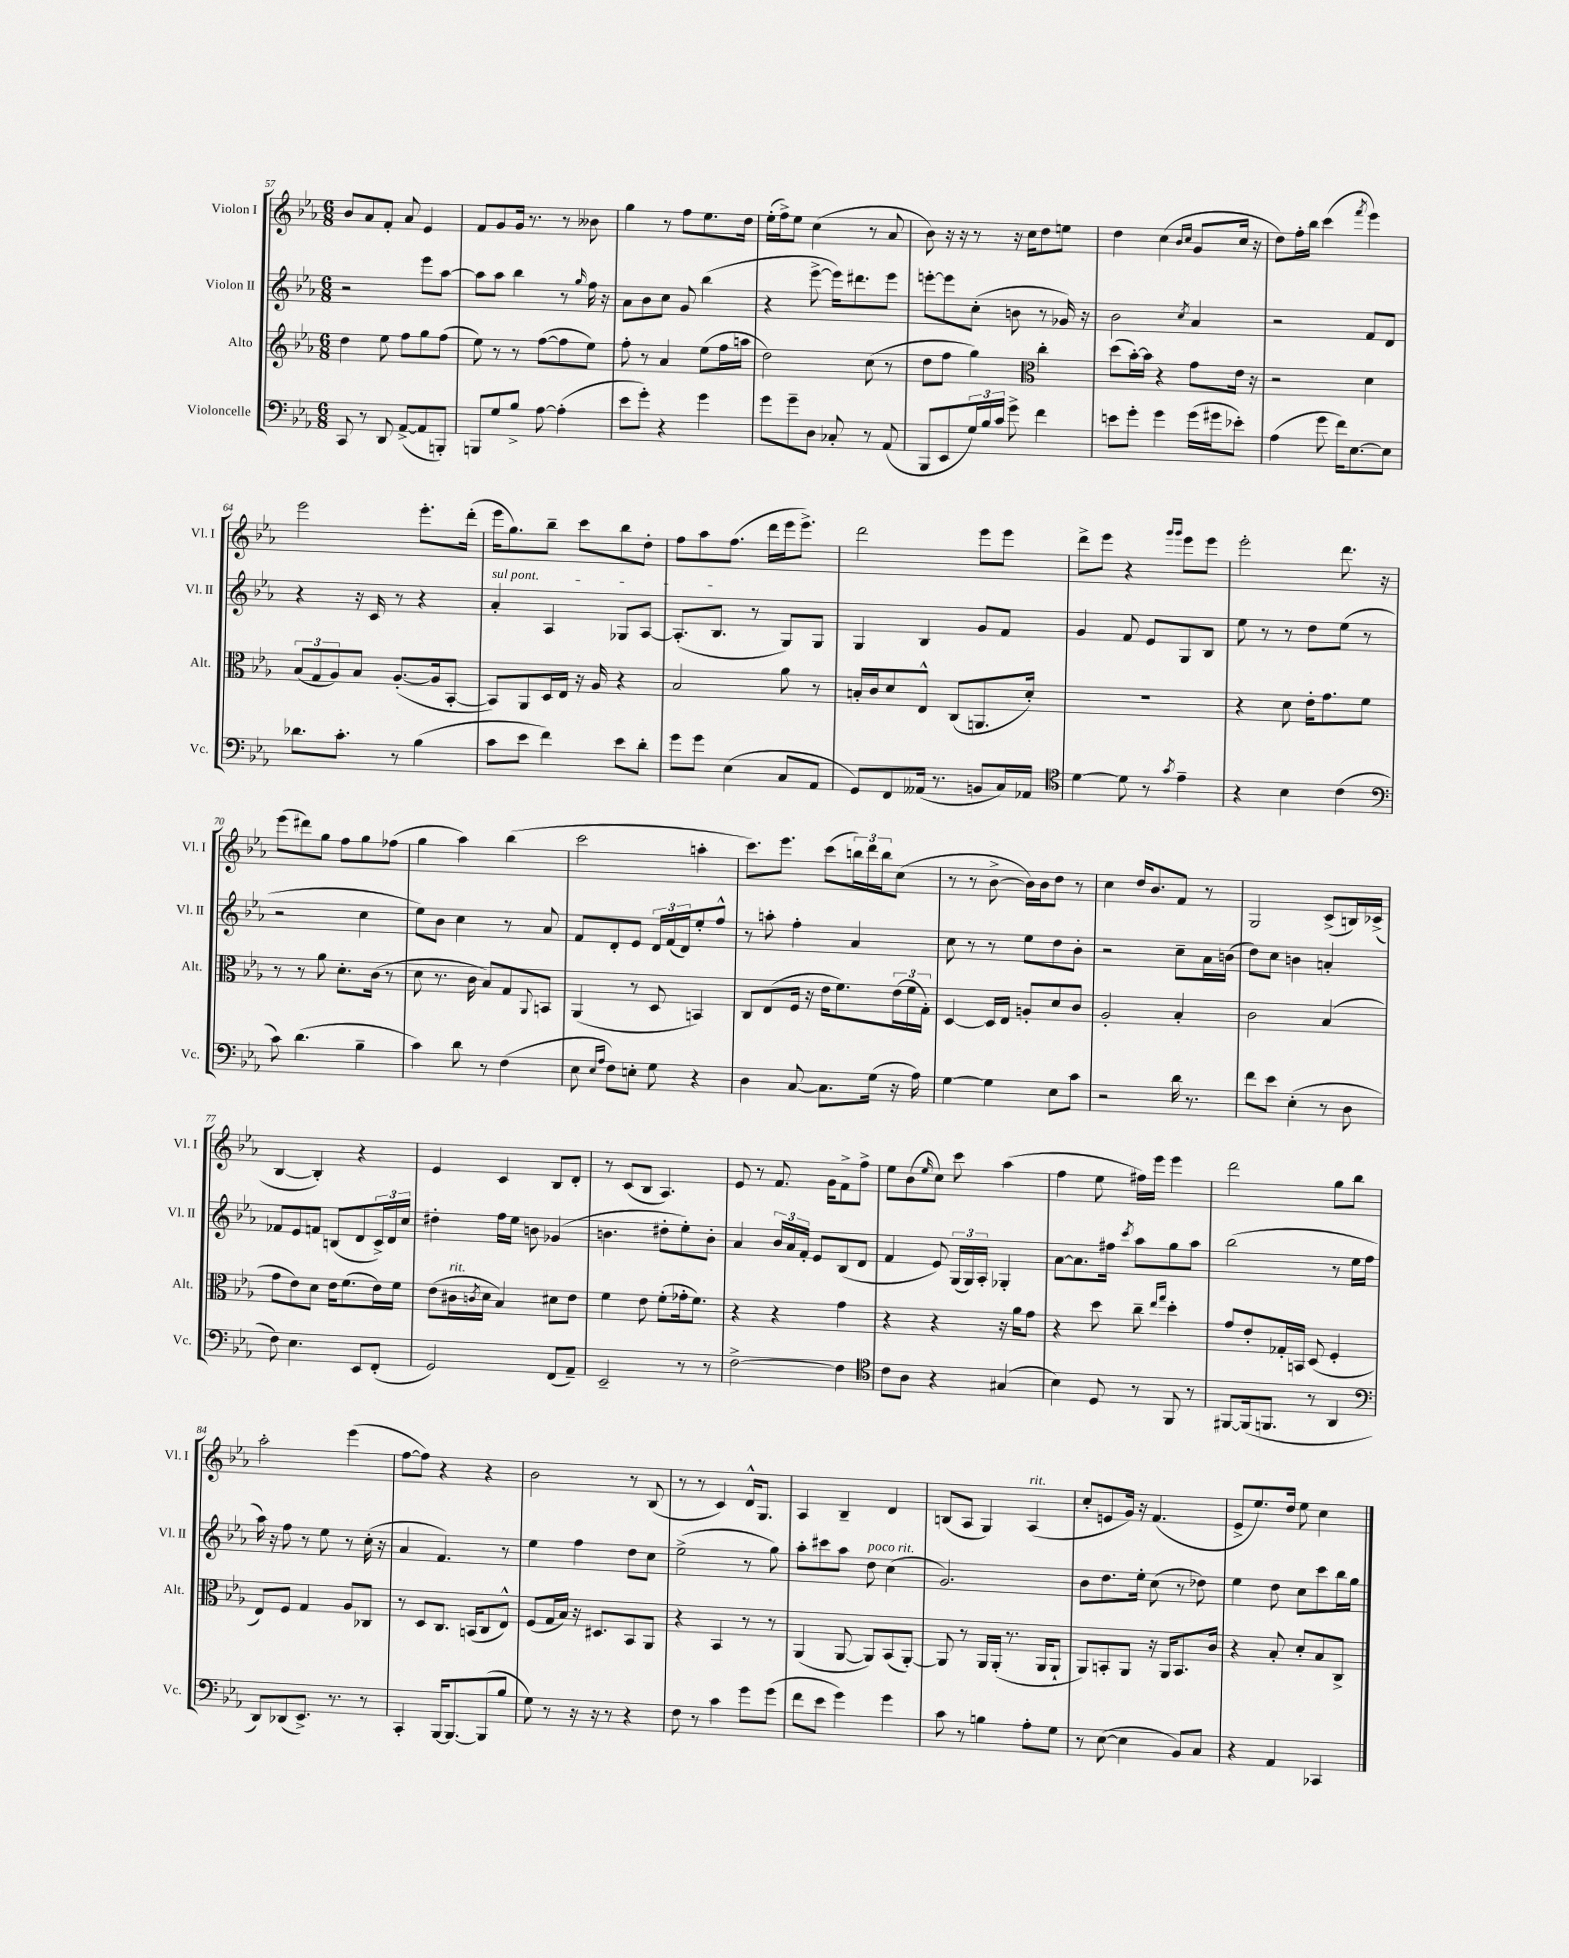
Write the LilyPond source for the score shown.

<<
\new StaffGroup <<
\new Staff = "s0" \with { instrumentName = "Violon I" shortInstrumentName = "Vl. I" } {
    \clef treble \key ees \major \numericTimeSignature \time 6/8
    bes'8 aes'8 f'8-. aes'8 ees'4 |
    f'8 g'8 g'16 r8. r8 beses'8 |
    g''4 r8 f''8 ees''8. d''16 |
    ees''16-.( f''16->) ees''8 c''4( r8 aes'8 |
    bes'8) r16 r16 r8 r16 c''16 d''8 e''8 |
    d''4 c''4( \grace { bes'16 c''16 } g'8 c''16 r16 |
    d''8) f''16-. bes''16 c'''4( \acciaccatura { f'''8 } ees'''4) |
    ees'''2 ees'''8.-. d'''16-.( |
    ees'''16 g''8.) bes''8-- c'''8 bes''8 d''8-. |
    f''8 aes''8 f''8.( d'''16 ees'''16 ees'''8.->) |
    d'''2 ees'''8 ees'''8 |
    d'''8-> ees'''8 r4 \grace { g'''16 g'''16 } ees'''8 ees'''8 |
    ees'''2-. d'''8. r16 |
    ees'''8( dis'''8) g''8 f''8 g''8 fes''8( |
    g''4 aes''4) bes''4( |
    c'''2 a''4-. |
    c'''8.) ees'''8. c'''8( \tuplet 3/2 { b''16) d'''16 b''16 } c''8( |
    r8 r8 bes'8~-> bes'16) bes'16 d''8 r8 |
    c''4 d''16 bes'8. f'8 r8 |
    g2 c'8->( b16) ces'16->( |
    bes4~ bes4-.) r4 |
    ees'4 c'4 bes8 d'8-. |
    r8 c'8( bes8 aes4.) |
    ees'8 r8 f'8. g'16 f'8-> f''8-> |
    ees''8 bes'8( \grace { ees''16 } c''8) c'''8 aes''4( |
    f''4 ees''8 fis''16) ees'''16 ees'''4 |
    d'''2 g''8 bes''8 |
    aes''2-. ees'''4( |
    f''8~ f''8) r4 r4 |
    bes'2 r8 bes8( |
    r8 r8 c'4) d'16-^ g8. |
    aes4 bes4-- d'4 |
    b8( aes8 g4) aes4^\markup { \italic "rit." }( |
    c''8-. e'8 g'16) r16 f'4.( |
    ees'8-> ees''8.) d''16 ees''8 c''4 \bar "|." |
}
\new Staff = "s1" \with { instrumentName = "Violon II" shortInstrumentName = "Vl. II" } {
    \clef treble \key ees \major \numericTimeSignature \time 6/8
    r2 ees'''8 aes''8~ |
    aes''8 aes''8 bes''4 r8 \grace { g''16 } f''16 r16 |
    aes'8 bes'8 c''8 g'8 bes''4( |
    r4 ees'''8~-> ees'''16) dis'''8. ees'''8 |
    e'''8~-. e'''8 c''8-.( b'8 r8 ges'16) r16 |
    bes'2 \acciaccatura { c''8 } aes'4 |
    r2 f'8 d'8 |
    r4 r16 c'16 r8 r4 |
    \once \override TextSpanner.bound-details.left.text = \markup { \italic "sul pont." } aes'4-.\startTextSpan aes4 ges8 aes8~ |
    aes8.-.( bes8.\stopTextSpan r8 g8) g8 |
    g4 bes4 g'8 f'8 |
    g'4 f'8 ees'8 g8 bes8 |
    ees''8 r8 r8 d''8 ees''8( r8 |
    r2 c''4 |
    ees''8) bes'8 c''4 r8 aes'8 |
    f'8 d'8-. ees'8 \tuplet 3/2 { d'16 f'16( d'16) } ees''8-. f''8-^ |
    r8 a''8-. f''4-. aes'4 |
    c''8 r8 r8 ees''8 d''8 bes'8-. |
    r2 c''8-- aes'16 b'16( |
    d''8) c''8 b'4 a'4-. |
    fes'8 ees'8 f'8 b8( d'8 \tuplet 3/2 { c'16->) d'16 c''16 } |
    dis''4-. f''16 ees''16 b'8 ges'4( |
    b'4. dis''8-. ees''8-.) b'8-. |
    aes'4 \tuplet 3/2 { bes'16 aes'16 f'16-. } ees'8 bes8( d'8 |
    f'4 ees'8) \tuplet 3/2 { g16( g16) aes16-. } ges4-. |
    aes'8~ aes'8. fis''16 \acciaccatura { c'''8 } aes''8 g''8 aes''8 |
    bes''2( r8 ees''16 f''16 |
    aes''16) r16 f''8 r8 ees''8 r8 c''16-.( r16 |
    aes'4 f'4.) r8 |
    ees''4 f''4 d''8 c''8 |
    ees''2->( r8 g''8) |
    aes''8-. cis'''8 aes''8 d''8^\markup { \italic "poco rit." } c''4( |
    g'2.) |
    bes'8 d''8. ees''16-. c''8( r8 des''8) |
    ees''4 d''8 c''8 c'''8 bes''16 g''16 \bar "|." |
}
\new Staff = "s2" \with { instrumentName = "Alto" shortInstrumentName = "Alt." } {
    \clef treble \key ees \major \numericTimeSignature \time 6/8
    d''4 ees''8 f''8 g''8 f''8( |
    ees''8) r8 r8 f''8~( f''8 ees''8) |
    f''8-. r8 aes'4 ees''8( f''16 a''16 |
    d''2) c''8( r8 |
    d''8 f''8 g''4) \clef alto c''4-. |
    d''8( bes'16~-.) bes'16 r4 g'8 ees'16 r16 |
    r2 d'4 |
    \tuplet 3/2 { bes8( g8 aes8) } bes8 aes8.~-.( aes16 bes,8~-. |
    bes,8) aes,8 d16 ees16 r16 aes16 r4 |
    bes2 aes'8 r8 |
    b16-. c'16 d'8 ees8-^ c8( a,8. d'16-.) |
    R2. |
    r4 d'8 ees'16-. g'8. f'8 |
    r8 r8 aes'8 d'8.-. c'16( r8 |
    d'8 r8. c'16 bes8) g8 \appoggiatura { aes,8 } b,8 |
    aes,4( r8 d8 b,4) |
    c8 ees8( f16 r16 ees'16 f'8.) \tuplet 3/2 { ees'16( f'16 g16-.) } |
    d4~ d16 ees16 a8-. d'8 c'8 |
    aes2-. bes4-. |
    c'2 bes4( |
    g'8 ees'8) d'8 ees'16 f'8.( ees'16) f'16 |
    ees'8( cis'16^\markup { \italic "rit." } \acciaccatura { c'8 } d'16 bes4) dis'8 ees'8 |
    f'4 ees'8 f'8-.( ges'16-. f'8.) |
    r4 r4 g'4 |
    r4 r4 r16 aes'16 g'8 |
    r4 d''8 c''8-- \grace { ees''16 g''16 } d''4-. |
    g'8 ees'8-. ges16-. b,16 d8( f4-. |
    ees8) f8 g4 aes8 ces8 |
    r8 d8 c8. b,16( c8 ees8-^) |
    f8( g16 bes16) r16 dis8. bes,8 aes,8 |
    r4 bes,4 r8 r8 |
    aes,4( aes,8~ aes,8) bes,8( aes,8~-.) |
    aes,8 r8 aes,16 aes,16-.( r8. aes,16 aes,8-! |
    aes,8) b,8-. aes,8 r16 aes,16 b,8. c'16 |
    r4 bes8-. d'8-. bes8 c8-> \bar "|." |
}
\new Staff = "s3" \with { instrumentName = "Violoncelle" shortInstrumentName = "Vc." } {
    \clef bass \key ees \major \numericTimeSignature \time 6/8
    c,8 r8 d,8 aes,8~->( aes,8 b,,8-.) |
    b,,8 g8 bes8-> aes8~ aes4-.( |
    ees'8 g'8-.) r4 g'4 |
    g'8 g'8-- d8 ces8-. r8 aes,8( |
    bes,,8 ees,8 \tuplet 3/2 { g16) bes16 c'16 } g'8-> f'4 |
    e'8 g'8-. g'4 g'16( gis'16 ees'8-.) |
    aes4( g'8 f'16) ees8.~ ees8 |
    des'8. c'8.-. r8 bes4( |
    c'8 ees'8 f'4) ees'8 d'8-. |
    g'8 g'8 ees4( c8 aes,8 |
    g,8) f,8 aeses,16( r8. b,8 c16) aes,16 |
    \clef tenor d'4~ d'8 r8 \acciaccatura { g'8 } ees'4-- |
    r4 bes4 c'4( |
    \clef bass c'8) d'4.( bes4-- |
    c'4) d'8 r8 f4( |
    ees8 \grace { ees16 aes16 } f8) e8-. g8 r4 |
    d4 c8~ c8. g16( r16 aes16) |
    g4~ g4 ees8 c'8 |
    r2 d'16 r8. |
    f'8 ees'8 ees4-.( r8 d8 |
    f8) ees4. ees,8 f,8-.( |
    g,2) f,8( aes,8--) |
    ees,2-- r8 r8 |
    f2~-> f4 |
    \clef tenor c'8 aes8 r4 gis4( |
    bes4) d8 r8 f,8 r8 |
    fis,8~ fis,16( f,8. r8 aes,4 |
    \clef bass d,8) des,8( ees,8.->) r8. r8 |
    c,4-. bes,,16~ bes,,8.~ bes,,8( bes8 |
    g8) r8 r16 r16 r8 r4 |
    f8 r8 c'4 g'8 g'8( |
    f'8 ees'8 g'4) g'4 |
    c'8 r8 b4 aes8-. g8 |
    r8 ees8~( ees4 bes,8) c8 |
    r4 aes,4 ces,4 \bar "|." |
}
>>
>>
\layout { \context { \Score currentBarNumber = #57 } }
